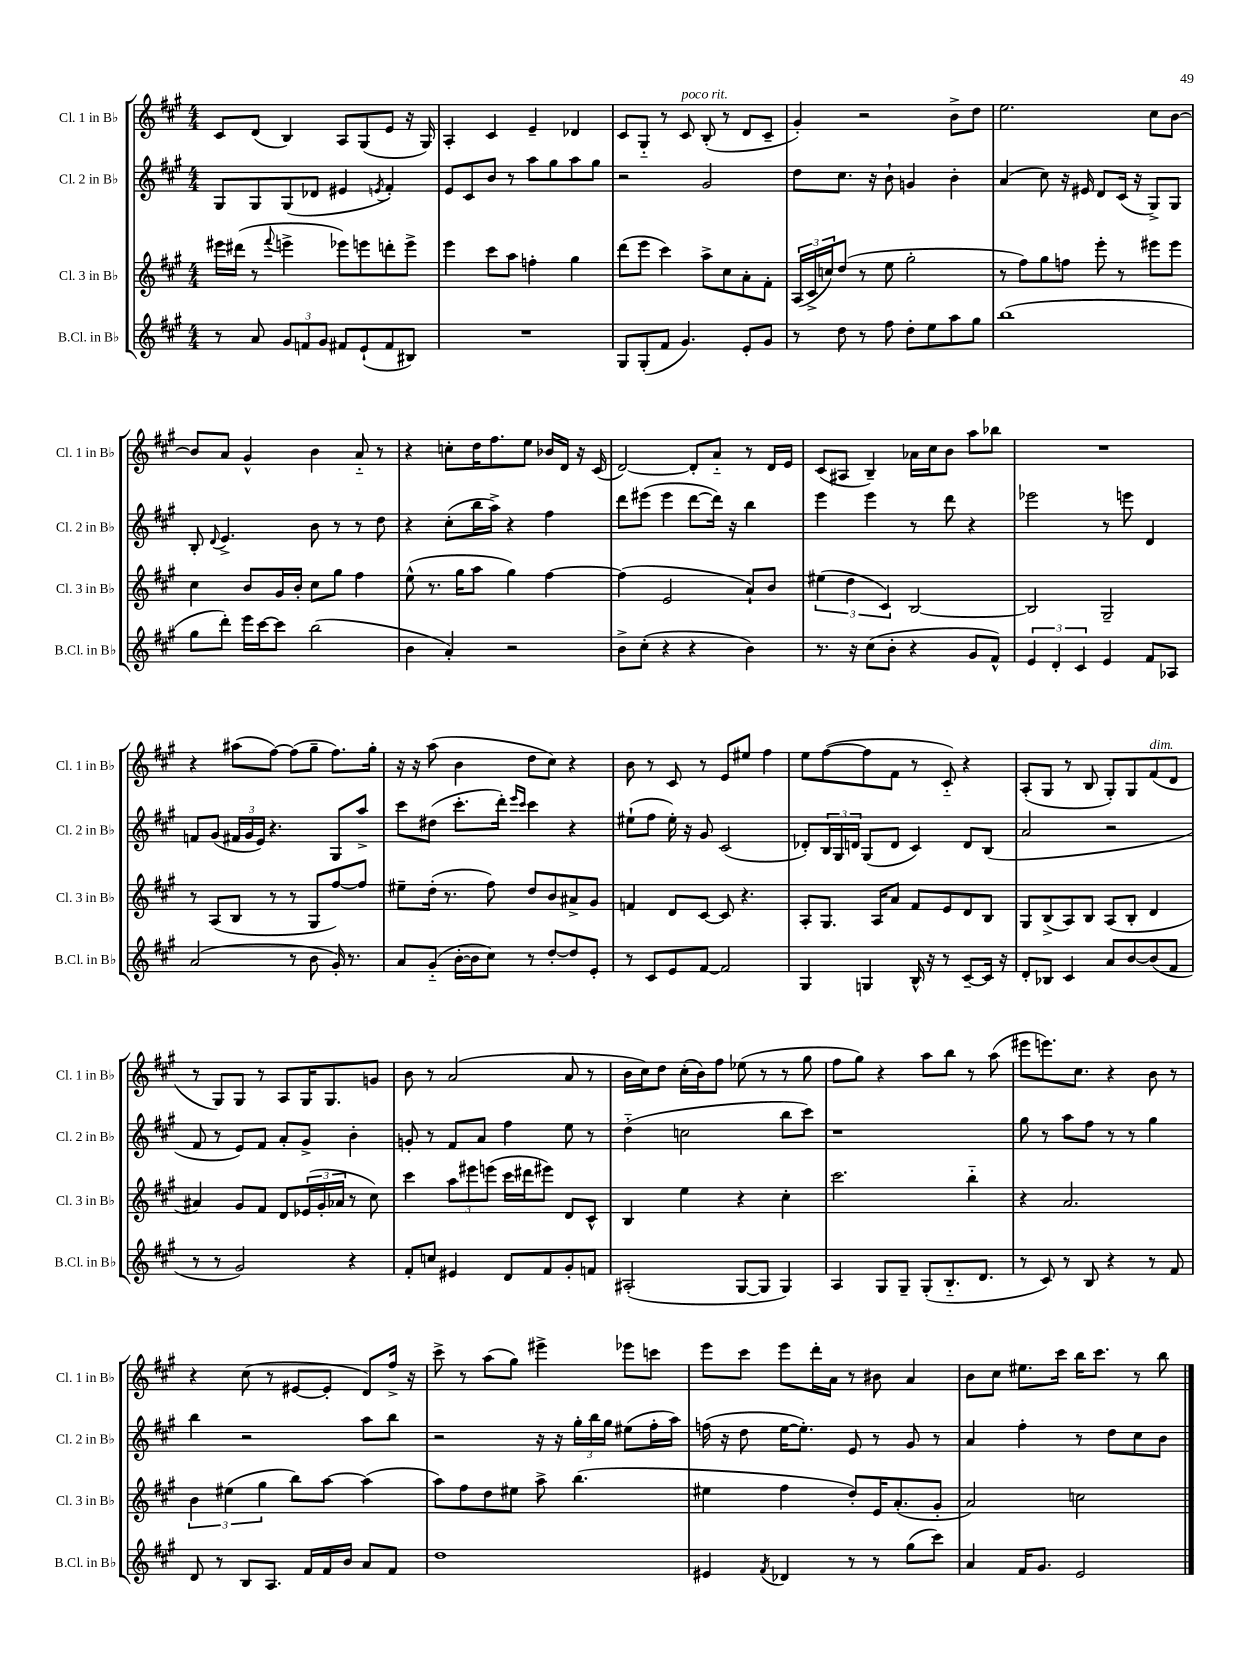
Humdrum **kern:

**kern	**kern	**kern	**kern
*staff4	*staff3	*staff2	*staff1
*clefG2	*clefG2	*clefG2	*clefG2
*k[f#c#g#]	*k[f#c#g#]	*k[f#c#g#]	*k[f#c#g#]
*M4/4	*M4/4	*M4/4	*M4/4
8r	16eee#	8G#	8c#
.	(16ddd#	.	.
8a	8r	8G#	(8d
.	8qqfff#	.	.
12g#	4eee^	(8G#	4B)
12f	.	.	.
.	.	8d-	.
12g#	.	.	.
8f#	8eee-)	4e#	8A
(8e`	8eee	.	(8G#
.	.	8qe	.
8f#	8ddd'	4f#')	8e
8B#)	8eee^	.	16r
.	.	.	16G#)
=	=	=	=
1r	4eee	8e	4A'
.	.	8c#	.
.	8ccc#	8b	4c#
.	8aa	8r	.
.	4ff'	8aa	4e~
.	.	8gg#	.
.	4gg#	8aa	4d-
.	.	8gg#	.
=	=	=	=
8G#	(8ddd	2r	8c#
(8G#'	8eee	.	8G#'~
8f#	4ccc#)	.	8r
4.g#)	.	.	8c#
.	8aa^	2g#	(8B'
.	8cc#	.	8r
8e'	8a'	.	8d
8g#	8f#'	.	8c#~
=	=	=	=
8r	(24A	8dd	4g#')
.	24c#^	.	.
.	24cc)	.	.
8dd	(8dd	8.cc#	.
8r	8r	.	2r
.	.	16r	.
8ff#	8ee	8b`	.
8dd'	2gg#'	4g	.
8ee	.	.	.
8aa	.	4b'	8b^
8gg#	.	.	8dd
=	=	=	=
(1bb	8r	(4a	2.ee
.	8ff#)	.	.
.	8gg#	8cc#)	.
.	8ff	16r	.
.	.	16e#	.
.	8eee'	8d	.
.	8r	(16c#	.
.	.	16r	.
.	8eee#	8G#^)	8cc#
.	8eee#	8G#	[8b
=	=	=	=
8gg#	4cc#	8B'	8b]
.	.	8qqd	.
8ddd')	.	4.e^	8a
16eee	8b	.	4g#^^
[16ccc#	.	.	.
8ccc#]	16g#	.	.
.	16b'	.	.
(2bb	8cc#	8b	4b
.	8gg#	8r	.
.	4ff#	8r	8a'~
.	.	8dd	8r
=	=	=	=
4b	(8ee^^	4r	4r
.	8.r	.	.
4a')	.	(8cc#'	8cc'
.	16gg#	.	.
.	8aa	16bb	16dd
.	.	16aa^)	8.ff#
2r	4gg#)	4r	.
.	.	.	8ee
.	[4ff#	4ff#	16b-
.	.	.	16d
.	.	.	16r
.	.	.	(16c#
=	=	=	=
8b^	(4ff#]	8ddd	[2d)
(8cc#'	.	(8eee#	.
4r	2e	4eee#	.
4r	.	[8ddd	8d']
.	.	16ddd])	8a'~
.	.	16r	.
4b)	8a`)	4bb	8r
.	8b	.	16d
.	.	.	16e
=	=	=	=
8.r	(6ee#	4eee	(8c#
.	.	.	8A#
.	6dd	.	.
16r	.	.	.
(8cc#	.	4eee	4B~)
.	6c#)	.	.
8b'	.	.	.
4r	[2B	8r	16a-
.	.	.	16cc#
.	.	8ddd	8b
8g#	.	4r	8aa
8f#^^)	.	.	8bb-
=	=	=	=
6e	2B]	2eee-	1r
6d'	.	.	.
6c#	.	.	.
4e	2G#~	8r	.
.	.	8eee	.
8f#	.	4d	.
8A-	.	.	.
=	=	=	=
(2a	8r	8f	4r
.	(8A	(8g#	.
.	8B	24f#	(8aa#
.	.	24g#	.
.	.	24e)	.
.	8r	4.r	[8ff#)
8r	8r	.	(8ff#]
8b	8G#	.	8gg#~
16g#')	[8ff#)	8G#	8.ff#)
8.r	.	.	.
.	8ff#]	8aa^	.
.	.	.	16gg#'
=	=	=	=
8a	8ee#~	8ccc#	16r
.	.	.	16r
(8g#'~	(16dd'	(8dd#	(8aa
.	8.r	.	.
[16b'	.	8.ccc#'	4b
16b]	.	.	.
8cc#)	8ff#)	.	.
.	.	16ddd')	.
.	.	16qqeee	.
.	.	16qqccc#	.
8r	8dd	4ccc#	8dd
[8dd'	8b	.	8cc#)
8dd]	8a#^	4r	4r
8e'	8g#	.	.
=	=	=	=
8r	4f	(8ee#`	8b
8c#	.	8ff#	8r
8e	8d	16ee#')	8c#
.	.	16r	.
[8f#	[8c#	8g#	8r
2f#]	8c#]	(2c#	8e
.	4.r	.	8ee#
.	.	.	4ff#
=	=	=	=
4G#	8A'	8d-')	8ee
.	8.G#	24B	([8ff#
.	.	24G#	.
.	.	24d	.
4G	.	(8G#	8ff#]
.	16A	.	.
.	8a	8d	8f#
16B^^	8f#	4c#)	8r
16r	.	.	.
8r	8e	.	8c#'~)
[8c#~	8d	8d	4r
16c#]	8B	(8B	.
16r	.	.	.
=	=	=	=
8d'	8G#	2a	(8A'
8B-	(8B^	.	8G#
4c#	8A)	.	8r
.	8B	.	8B
8a	(8A	2r	8G#')
[8b	8B'	.	8G#
(8b]	4d	.	(8f#
8f#	.	.	8d
=	=	=	=
8r	4a#)	8f#	8r
8r	.	8r	8G#)
2g#)	8g#	8e)	8G#
.	8f#	8f#	8r
.	8d	8a'	8A
.	(24e-	8g#^	16G#
.	24g#'	.	.
.	.	.	8.G#
.	24a-	.	.
4r	8r	4b'	.
.	8cc#)	.	8g
=	=	=	=
8f#'	4ccc#	8g'	8b
8cc	.	8r	8r
4e#	12aa	8f#	(2a
.	12eee#	.	.
.	.	8a	.
.	(12eee	.	.
8d	16ccc#	4ff#	.
.	16ddd#	.	.
8f#	8eee#)	.	.
8g#'	8d	8ee	8a
8f	8c#^^	8r	8r
=	=	=	=
(2A#'	4B	(4dd'~	16b
.	.	.	16cc#)
.	.	.	8dd
.	4ee	2cc	(16cc#'
.	.	.	16b)
.	.	.	8ff#
[8G#	4r	.	(8ee-
8G#]	.	.	8r
4G#)	4cc#'	8bb	8r
.	.	8ccc#)	8gg#
=	=	=	=
4A	2.ccc#	1r	8ff#
.	.	.	8gg#)
8G#	.	.	4r
8G#~	.	.	.
(8G#'	.	.	8aa
8.B'~	.	.	8bb
.	4bb'~	.	8r
8.d	.	.	.
.	.	.	(8aa
=	=	=	=
8r	4r	8gg#	8eee#
8c#)	.	8r	8.eee)
8r	2.a	8aa	.
.	.	.	8.cc#
8B	.	8ff#	.
4r	.	8r	4r
.	.	8r	.
8r	.	4gg#	8b
8f#	.	.	8r
=	=	=	=
8d	6b	4bb	4r
8r	.	.	.
.	(6ee#	.	.
8B	.	2r	(8cc#
.	6gg#	.	.
8.A	.	.	8r
.	8bb)	.	[8e#
16f#	.	.	.
16f#	[8aa	.	8e#']
16b	.	.	.
8a	(4aa]	8aa	8d)
8f#	.	8bb	16ff#^
.	.	.	16r
=	=	=	=
1dd	8aa)	2r	8ccc#^
.	8ff#	.	8r
.	8dd	.	(8aa
.	8ee#	.	8gg#)
.	8aa^	16r	4eee#^
.	.	16r	.
.	(4.bb	24gg#'	.
.	.	24bb	.
.	.	24gg#	.
.	.	(8ee#	8eee-
.	.	16ff#'	8ccc
.	.	16aa)	.
=	=	=	=
4e#	4ee#	(16ff	8eee
.	.	16r	.
.	.	8dd	8ccc#
8qf#	.	.	.
4d-	4ff#	[16ee	8eee
.	.	8.ee'])	.
.	.	.	16ddd'
.	.	.	16a
8r	8dd')	8e	8r
8r	16e	8r	8b#
.	(8.a'	.	.
(8gg#	.	8g#	4a
8ccc#)	8g#'	8r	.
=	=	=	=
4a	2a)	4a	8b
.	.	.	8cc#
16f#	.	4ff#'	8.ee#
8.g#	.	.	.
.	.	.	16ccc#
2e	2cc	8r	16bb
.	.	.	8.ccc#
.	.	8dd	.
.	.	8cc#	8r
.	.	8b	8bb
==	==	==	==
*-	*-	*-	*-
